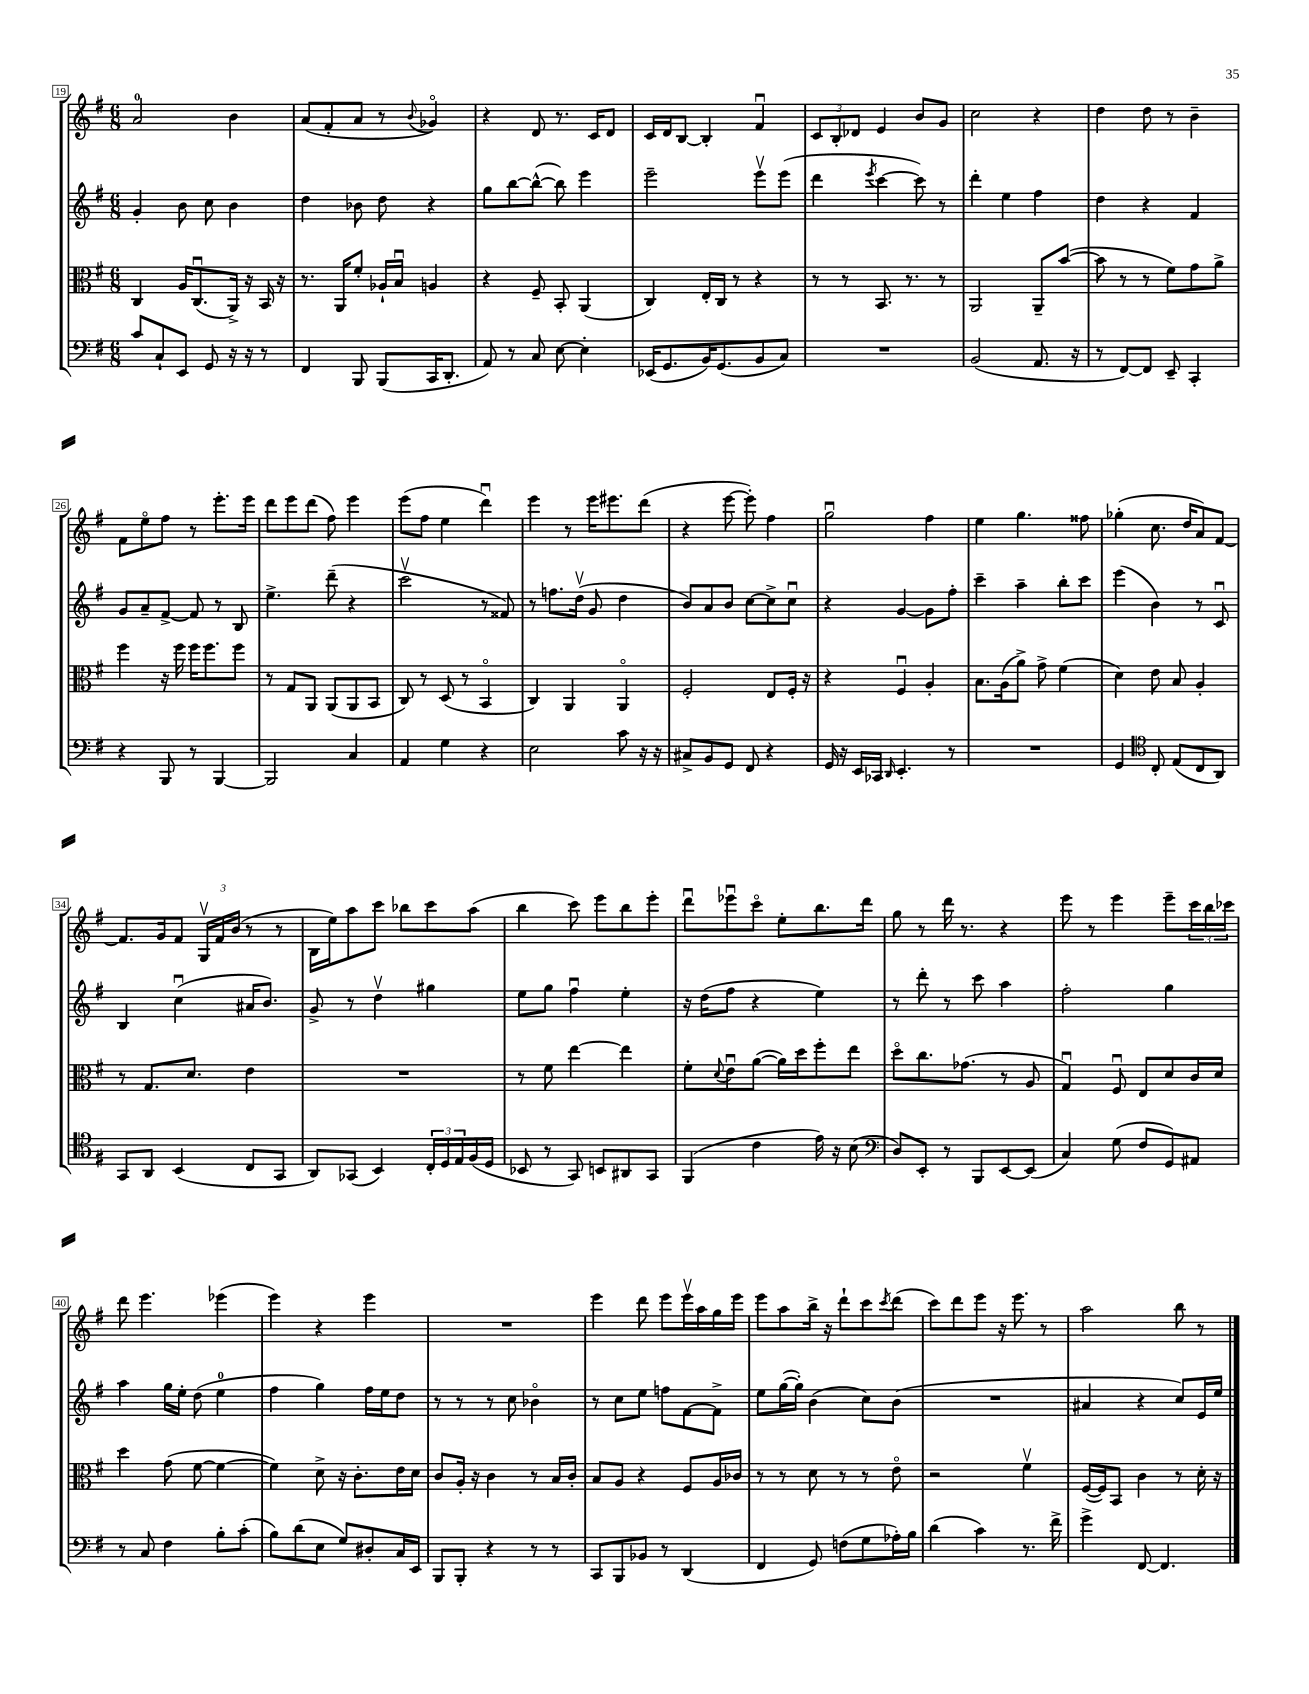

**kern	**kern	**kern	**kern
*staff4	*staff3	*staff2	*staff1
*clefF4	*clefC3	*clefG2	*clefG2
*k[f#]	*k[f#]	*k[f#]	*k[f#]
*M6/8	*M6/8	*M6/8	*M6/8
8c/L	4C/	4g'/	2a/
8C`/	.	.	.
8EE/J	16A/LK	8b\	.
.	(8.Cu/	.	.
8GG/	.	8cc\	.
16r	16AA^/Jk)	4b\	4b\
16r	16r	.	.
8r	16BB/	.	.
.	16r	.	.
=	=	=	=
4FF#/	8.r	4dd\	(8a/L
.	.	.	8f#'/
.	16AA/LK	.	.
8BBB/	8f#'/J	8b-\	8a/J
(8BBB/L	16A-`/LL	8dd\	8r
.	16Bu/JJ	.	.
.	.	.	8qqb/
16CC/K	4A/	4r	4g-o/)
8.DD'/J	.	.	.
=	=	=	=
8AA/)	4r	8gg\L	4r
8r	.	[8bb\	.
8C/	8F#~/	(8bb^^\_J	8d/
[8E\	8BB'/	8bb\])	8.r
4E'\]	(4AA/	4eee\	.
.	.	.	16c/LK
.	.	.	8d/J
=	=	=	=
(16EE-/LK	4C/)	2eee~\	16c/LL
8.GG/	.	.	16d/J
.	.	.	[8B/J
16BB/K)	16E'/LL	.	4B'/]
(8.GG/	16C/JJ	.	.
.	8r	.	.
8BB/	4r	8eeev\L	4f#u/
8C/J)	.	(8eee\J	.
=	=	=	=
2.r	8r	4ddd\	12c/L
.	.	.	12B'/
.	8r	.	.
.	.	.	12d-/J
.	.	8qeee/	.
.	8.BB/	[4ccc\	4e/
.	8.r	.	.
.	.	8ccc\])	8b/L
.	8r	8r	8g/J
=	=	=	=
(2BB/	2AA/	4ddd'\	2cc\
.	.	4ee\	.
8.AA/	8AA~/L	4ff#\	4r
.	([8b/J	.	.
16r	.	.	.
=	=	=	=
8r	8b\]	4dd\	4dd\
[8FF#/L)	8r	.	.
8FF#/]J	8r	4r	8dd\
8EE~/	8f#\L)	.	8r
4CC'/	8g\	4f#/	4b~\
.	8a^\J	.	.
=	=	=	=
4r	4ff#\	8g/L	8f#\L
.	.	8a~/	8eeo\
8BBB/	16r	[8f#^/J	8ff#\J
.	16ff#\	.	.
8r	16ff#\LK	8f#/]	8r
.	8.ff#\	.	.
[4BBB/	.	8r	8.eee'\L
.	8ff#\J	8B/	.
.	.	.	16eee\Jk
=	=	=	=
2BBB/]	8r	4.ee^\	8ddd\L
.	8G/L	.	8eee\
.	8AA/J	.	(8ddd\J
.	(8AA/L	(8ddd~\	8ff#\)
4C/	8AA/	4r	4eee\
.	8BB/J	.	.
=	=	=	=
4AA/	8C/)	2cccv\	(8eee\L
.	8r	.	8ff#\J
4G\	(8D/	.	4ee\
.	8r	.	.
4r	4BBo/	8r	4dddu\)
.	.	8f##/)	.
=	=	=	=
2E\	4C/)	8r	4eee\
.	.	8.ff\L	.
.	4AA/	.	8r
.	.	(16ddv\Jk	.
.	.	8g/	16eee\LK
.	.	.	8.eee#\
8c\	4AAo/	4dd\	.
16r	.	.	(8ddd\J
16r	.	.	.
=	=	=	=
8C#^/L	2F#'/	8b/L)	4r
8BB/	.	8a/	.
8GG/J	.	8b/J	[8eee\
8FF#/	.	[8cc\L	8eee'\])
4r	8E/L	8cc^\]	4ff#\
.	16F#'/Jk	8ccu\J	.
.	16r	.	.
=	=	=	=
16GG/	4r	4r	2ggu\
16r	.	.	.
16EE/LL	.	.	.
16CC-/JJ	.	.	.
16qqDD/	.	.	.
4.EE'/	4F#u/	[4g/	.
.	4A'/	8g\]L	4ff#\
8r	.	8ff#'\J	.
=	=	=	=
2.r	8.B\L	4ccc~\	4ee\
.	(16A\k	.	.
.	8a^\J)	4aa~\	4.gg\
.	8g^\	.	.
.	(4f#\	8bb'\L	.
.	.	8ccc\J	8ff##\
=	=	=	=
4GG/	4d\)	(4eee\	(4gg-'\
*clefC4	*	*	*
8C'/	8e\	4b\)	8.cc\
(8E/L	8B/	.	.
.	.	.	16dd/LK
8C/	4A'/	8r	8a/)
8AA/J)	.	8cu/	[8f#/J
=	=	=	=
8GG/L	8r	4B/	8.f#/]L
8AA/J	8.G/L	.	.
.	.	.	16g/k
(4BB/	.	(4ccu\	8f#/J
.	8.d/J	.	.
.	.	.	24Gv/LL
.	.	.	24f#/
.	.	.	(24b/JJ
8C/L	4e\	16a#/LK	8r
.	.	8.b/J)	.
8GG/J	.	.	8r
=	=	=	=
8AA/L)	2.r	8g^/	16B\LL
.	.	.	16ee\J)
(8GG-/J	.	8r	8aa\
4BB/)	.	4ddv\	8ccc\J
.	.	.	8bb-\L
24C'/LL	.	4gg#\	8ccc\
24D/	.	.	.
24E/	.	.	.
(16F#/	.	.	(8aa\J
16D/JJ	.	.	.
=	=	=	=
8BB-/	8r	8ee\L	4bb\
8r	8f#\	8gg\J	.
8GG/)	[4ee\	4ff#u\	8ccc\)
8BB/L	.	.	8eee\L
8AA#/	4ee\]	4ee'\	8bb\
8GG/J	.	.	8eee'\J
=	=	=	=
(4FF#/	8f#'\L	16r	8dddu\L
.	.	(16dd\LK	.
.	8qqd/	.	.
.	8eu\	8ff#\J	8eee-u\
4c\	([8a\J	4r	8ccco\J
.	16a\]LL)	.	8ee'\L
.	16dd\J	.	.
16e\)	8ff#'\	4ee\)	8.bb\
16r	.	.	.
(8B\	8ee\J	.	.
.	.	.	16ddd\Jk
=	=	=	=
*clefF4	*	*	*
8D/L)	8ddo\L	8r	8gg\
8EE'/J	8.cc\	8ddd'\	8r
8r	.	8r	16ddd\
.	(8.g-\J	.	8.r
8BBB/L	.	8ccc\	.
[8EE/	8r	4aa\	4r
(8EE/]J	8A/	.	.
=	=	=	=
4C/)	4Gu/)	2ff#'\	8eee\
.	.	.	8r
(8G\	8F#u/	.	4eee\
8F#/L	8E/L	.	.
8GG/)	8d/	4gg\	8eee~\L
8AA#/J	16c/L	.	24ccc\L
.	.	.	24bb\
.	16d/JJ	.	.
.	.	.	24ccc-\JJ
=	=	=	=
8r	4dd\	4aa\	8ddd\
8C/	.	.	4.eee\
4F#\	(8g\	16gg\LL	.
.	.	16ee'\JJ	.
.	[8f#\	(8dd\	.
8B'\L	4f#\_	4ee\	(4eee-\
(8c'\J	.	.	.
=	=	=	=
8B\L)	4f#\])	4ff#\	4eee\)
(8d\	.	.	.
8E\J	8d^\	4gg\)	4r
8G/L)	16r	.	.
.	8.c'\L	.	.
8D#'/	.	16ff#\LL	4eee\
.	.	16ee\J	.
16C/L	16e\L	8dd\J	.
16EE/JJ	16d\JJ	.	.
=	=	=	=
8BBB/L	8c/L	8r	2.r
8BBB'/J	16A'/Jk	8r	.
.	16r	.	.
4r	4c\	8r	.
.	.	8cc\	.
8r	8r	4b-o\	.
8r	16B/LL	.	.
.	16c'/JJ	.	.
=	=	=	=
8CC/L	8B/L	8r	4eee\
8BBB/	8A/J	8cc\L	.
8BB-/J	4r	8ee\J	8ddd\
8r	.	8ff\L	8eee\L
(4DD/	8F#/L	[8f#\	16eeev\L
.	.	.	16aa\
.	16A/L	8f#^\]J	16gg\
.	16c-/JJ	.	16eee\JJ
=	=	=	=
4FF#/	8r	8ee\L	8eee\L
.	8r	([16gg\L	8aa\
.	.	16gg'\]JJ)	.
8GG/)	8d\	(4b\	16bb^\Jk
.	.	.	16r
(8F\L	8r	.	8ddd`\L
8G\	8r	8cc\L)	8ccc\
.	.	.	8qccc/
16A-'\L)	8eo\	(8b\J	(8ddd\J
16B\JJ	.	.	.
=	=	=	=
(4d\	2r	2.r	8ccc\L)
.	.	.	8ddd\
4c\)	.	.	8eee\J
.	.	.	16r
.	.	.	8.eee\
8.r	4f#v\	.	.
.	.	.	8r
16f#^\	.	.	.
=	=	=	=
4g^\	([16F#/LL	4a#/	2aa\
.	16F#/]J)	.	.
.	8BB/J	.	.
[8FF#/	4c\	4r	.
4.FF#/]	.	.	.
.	8r	8cc/L)	8bb\
.	16d'\	16e/L	8r
.	16r	16ee/JJ	.
==	==	==	==
*-	*-	*-	*-
